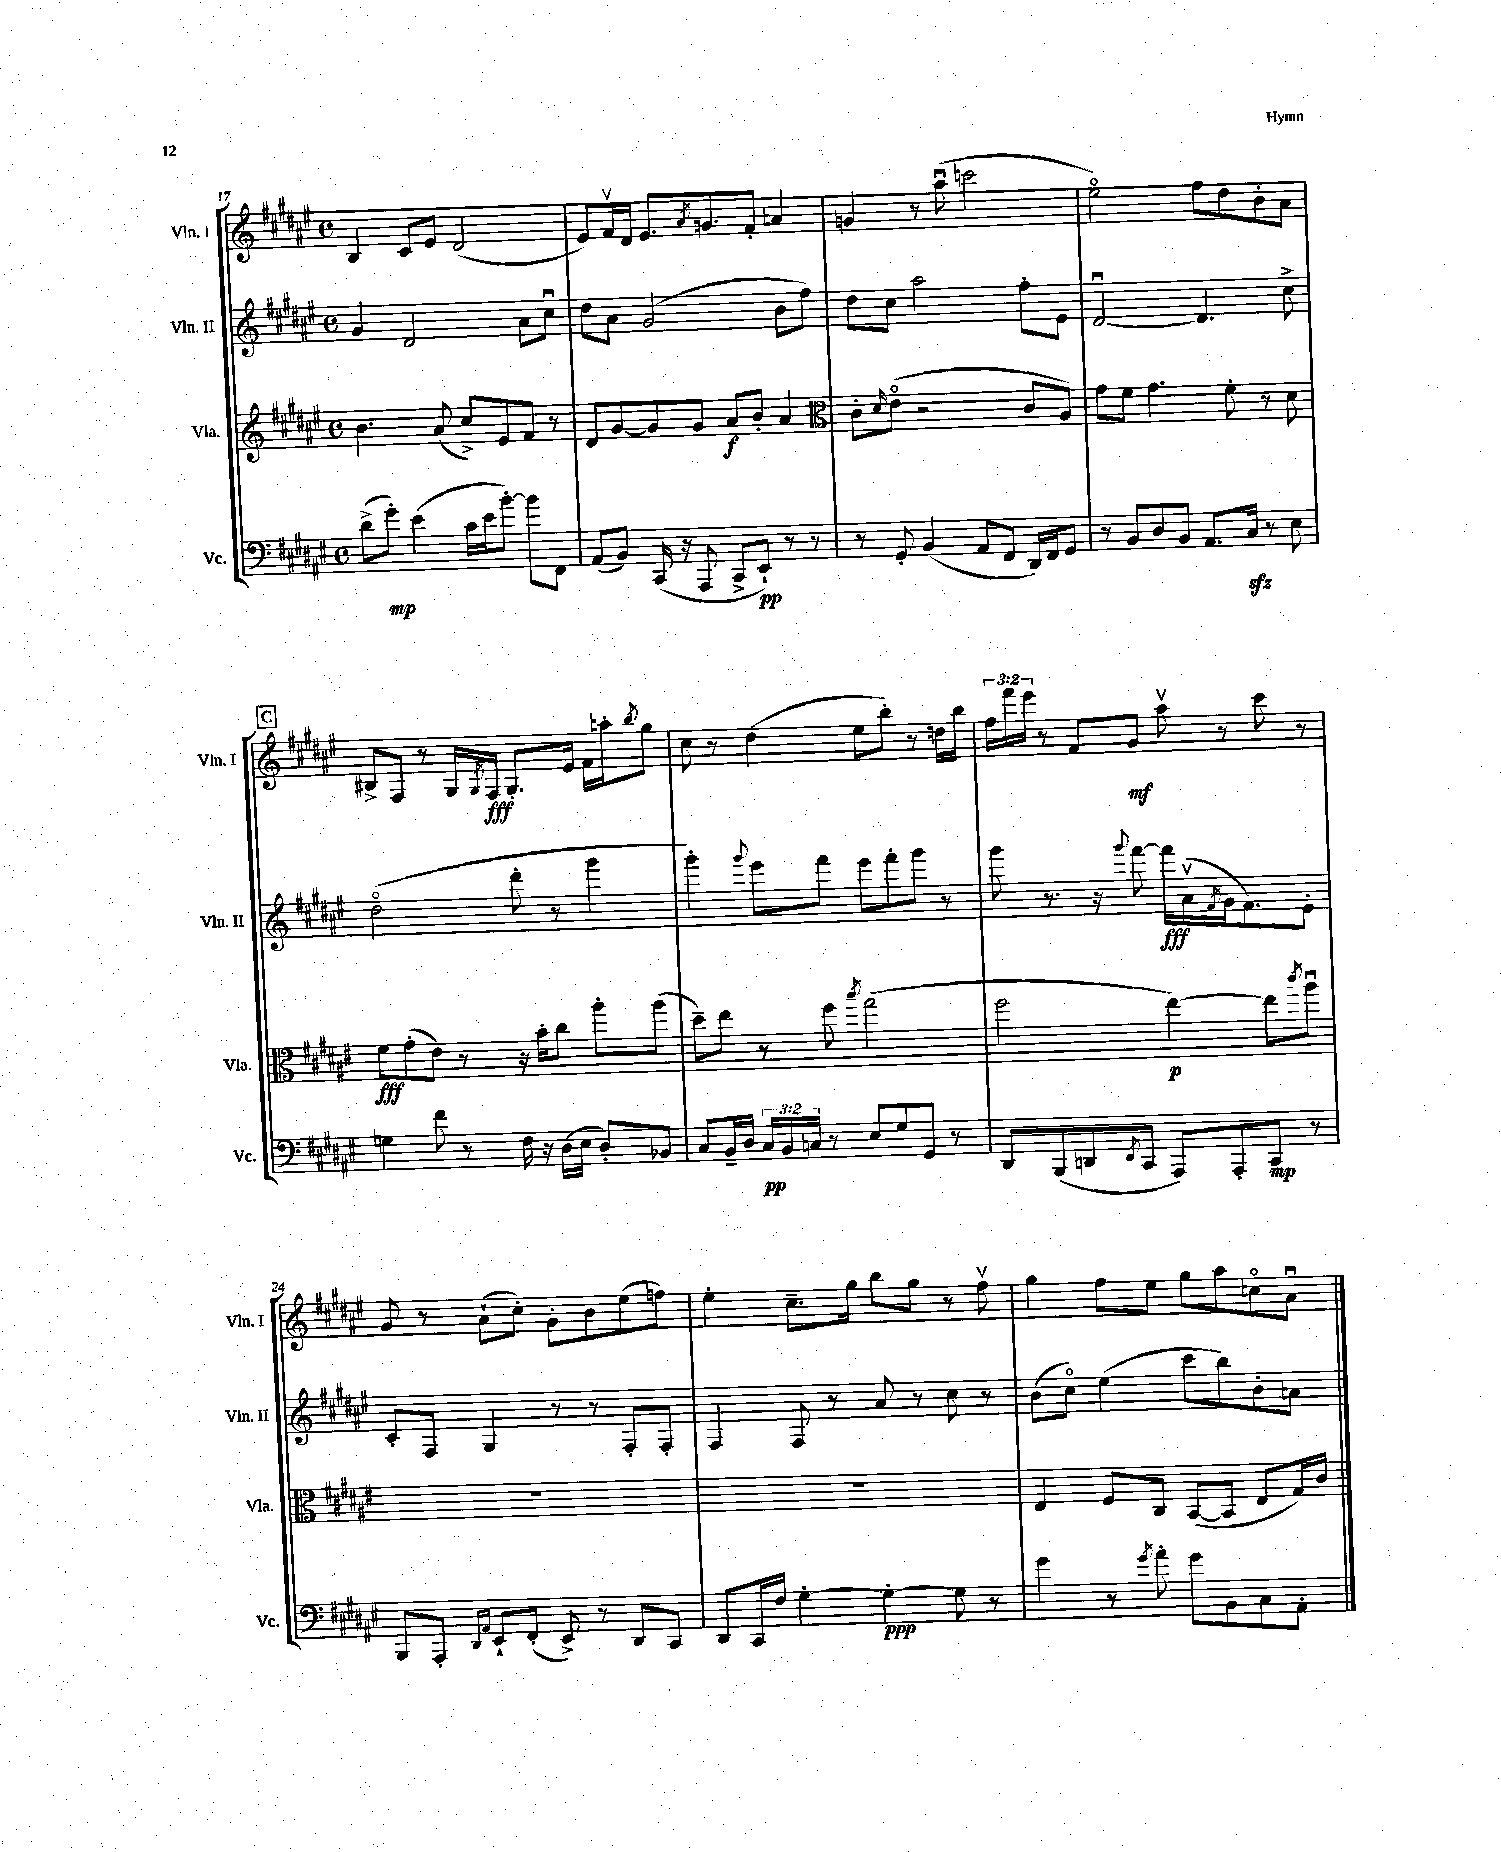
<<
\new StaffGroup <<
\new Staff = "s0" \with { instrumentName = "Vln. I" shortInstrumentName = "Vln. I" } {
    \clef treble \key fis \major \defaultTimeSignature \time 4/4 \override Staff.TupletNumber.text = #tuplet-number::calc-fraction-text
    b4 cis'8 eis'8 dis'2( |
    eis'8) fis'16\upbow dis'16 eis'8. \acciaccatura { ais'8 } g'8. fis'8-. a'4 |
    g'4 r8 ais''8\downbow( c'''2 |
    eis''2\flageolet) fis''8 dis''8 b'8-. ais'8 |
    \mark \markup { \box "C" } bis8-> fis8 r8 gis16 \acciaccatura { gis8 } fis16\fff gis8.-. eis'16 fis'16 a''16-. \acciaccatura { b''8 } gis''8 |
    cis''8 r8 dis''4( eis''8 b''8-.) r8 d''16 b''16 |
    \tuplet 3/2 { fis''16 fis'''16 eis'''16 } r8 fis'8 gis'8\mf ais''8\upbow r8 cis'''8 r8 |
    gis'8 r8 ais'8-!( cis''8-.) gis'8-. b'8 eis''8( f''8) |
    eis''4-. cis''8.-- gis''16 b''8 gis''8 r8 fis''8\upbow |
    gis''4 fis''8 eis''8 gis''8 ais''8 c''8\flageolet ais'8\downbow \bar "|." |
}
\new Staff = "s1" \with { instrumentName = "Vln. II" shortInstrumentName = "Vln. II" } {
    \clef treble \key fis \major \defaultTimeSignature \time 4/4
    gis'4 dis'2 ais'8 cis''8\downbow |
    dis''8 ais'8 gis'2( b'8 fis''8) |
    dis''8 cis''8 ais''2 fis''8-. eis'8 |
    dis'2~\downbow dis'4. cis''8-> |
    \mark \markup { \box "C" } dis''2\flageolet( dis'''8-. r8 gis'''4 |
    gis'''4-.) \appoggiatura { gis'''8 } eis'''8 fis'''8 eis'''8 fis'''8-. gis'''8 r8 |
    gis'''8 r8. r16 \appoggiatura { gis'''8 } fis'''8~ fis'''16\fff ais'16\upbow( \acciaccatura { fis'8 } gis'16 fis'8.) eis'8-. |
    cis'8-. fis8 gis4 r8 r8 fis8-. fis8-. |
    fis4 fis8 r8 ais'8 r8 cis''8 r8 |
    b'8( cis''8\flageolet) eis''4( cis'''8 b''8) b'8-. a'8 \bar "|." |
}
\new Staff = "s2" \with { instrumentName = "Vla." shortInstrumentName = "Vla." } {
    \clef treble \key fis \major \defaultTimeSignature \time 4/4
    b'4. ais'8( cis''8->) eis'8 fis'8 r8 |
    dis'8 gis'8~ gis'8 gis'8 ais'8\f b'8-. ais'4 |
    \clef alto cis'8-. \grace { dis'16 } eis'8\flageolet( r2 cis'8 ais8) |
    gis'8 fis'8 gis'4. fis'8-. r8 dis'8 |
    \mark \markup { \box "C" } fis'8\fff gis'8-.( eis'8) r8 r16 b'16-. cis''8 ais''8-. ais''8( |
    dis''8--) eis''8 r8 fis''8 \acciaccatura { b''8 } gis''2( |
    fis''2 eis''4~\p) eis''8 \acciaccatura { cis'''8 } ais''8\downbow |
    R1 |
    R1 |
    eis4 fis8 cis8 b,8~( b,8 eis8 gis16) cis'16 \bar "|." |
}
\new Staff = "s3" \with { instrumentName = "Vc." shortInstrumentName = "Vc." } {
    \clef bass \key fis \major \defaultTimeSignature \time 4/4 \override Staff.TupletNumber.text = #tuplet-number::calc-fraction-text
    dis'8->( gis'8-.\mp) eis'4( cis'16 eis'16 b'8~-.) b'8 fis,8 |
    ais,8( b,8) cis,16( r16 ais,,8 cis,8-> eis,8-!\pp) r8 r8 |
    r8 gis,8-. b,4( ais,8 fis,8 dis,16) fis,16 gis,8 |
    r8 b,8 dis8 b,8 ais,8. cis16\sfz r8 eis8 |
    \mark \markup { \box "C" } g4 fis'8 r8 fis16 r16 dis16( eis16 dis8-.) bes,8 |
    cis8 b,16-- dis16 \tuplet 3/2 { cis16\pp b,16 c16 } r8 eis8 gis8 gis,8 r8 |
    dis,8 b,,8( d,8 \acciaccatura { eis,8 } cis,8 ais,,8) ais,,8-. cis,8\mp r8 |
    b,,8 ais,,8-. \grace { dis,16 ais,16 } eis,8-! fis,8-.( eis,8->) r8 dis,8 cis,8 |
    dis,8 cis,16 fis16 gis4~-. gis4~-.\ppp gis8 r8 |
    gis'4 r8 \acciaccatura { gis'8 } ais'8-. gis'8 b,8 cis8 ais,8-. \bar "|." |
}
>>
>>
\layout { \context { \Score currentBarNumber = #17 } }
